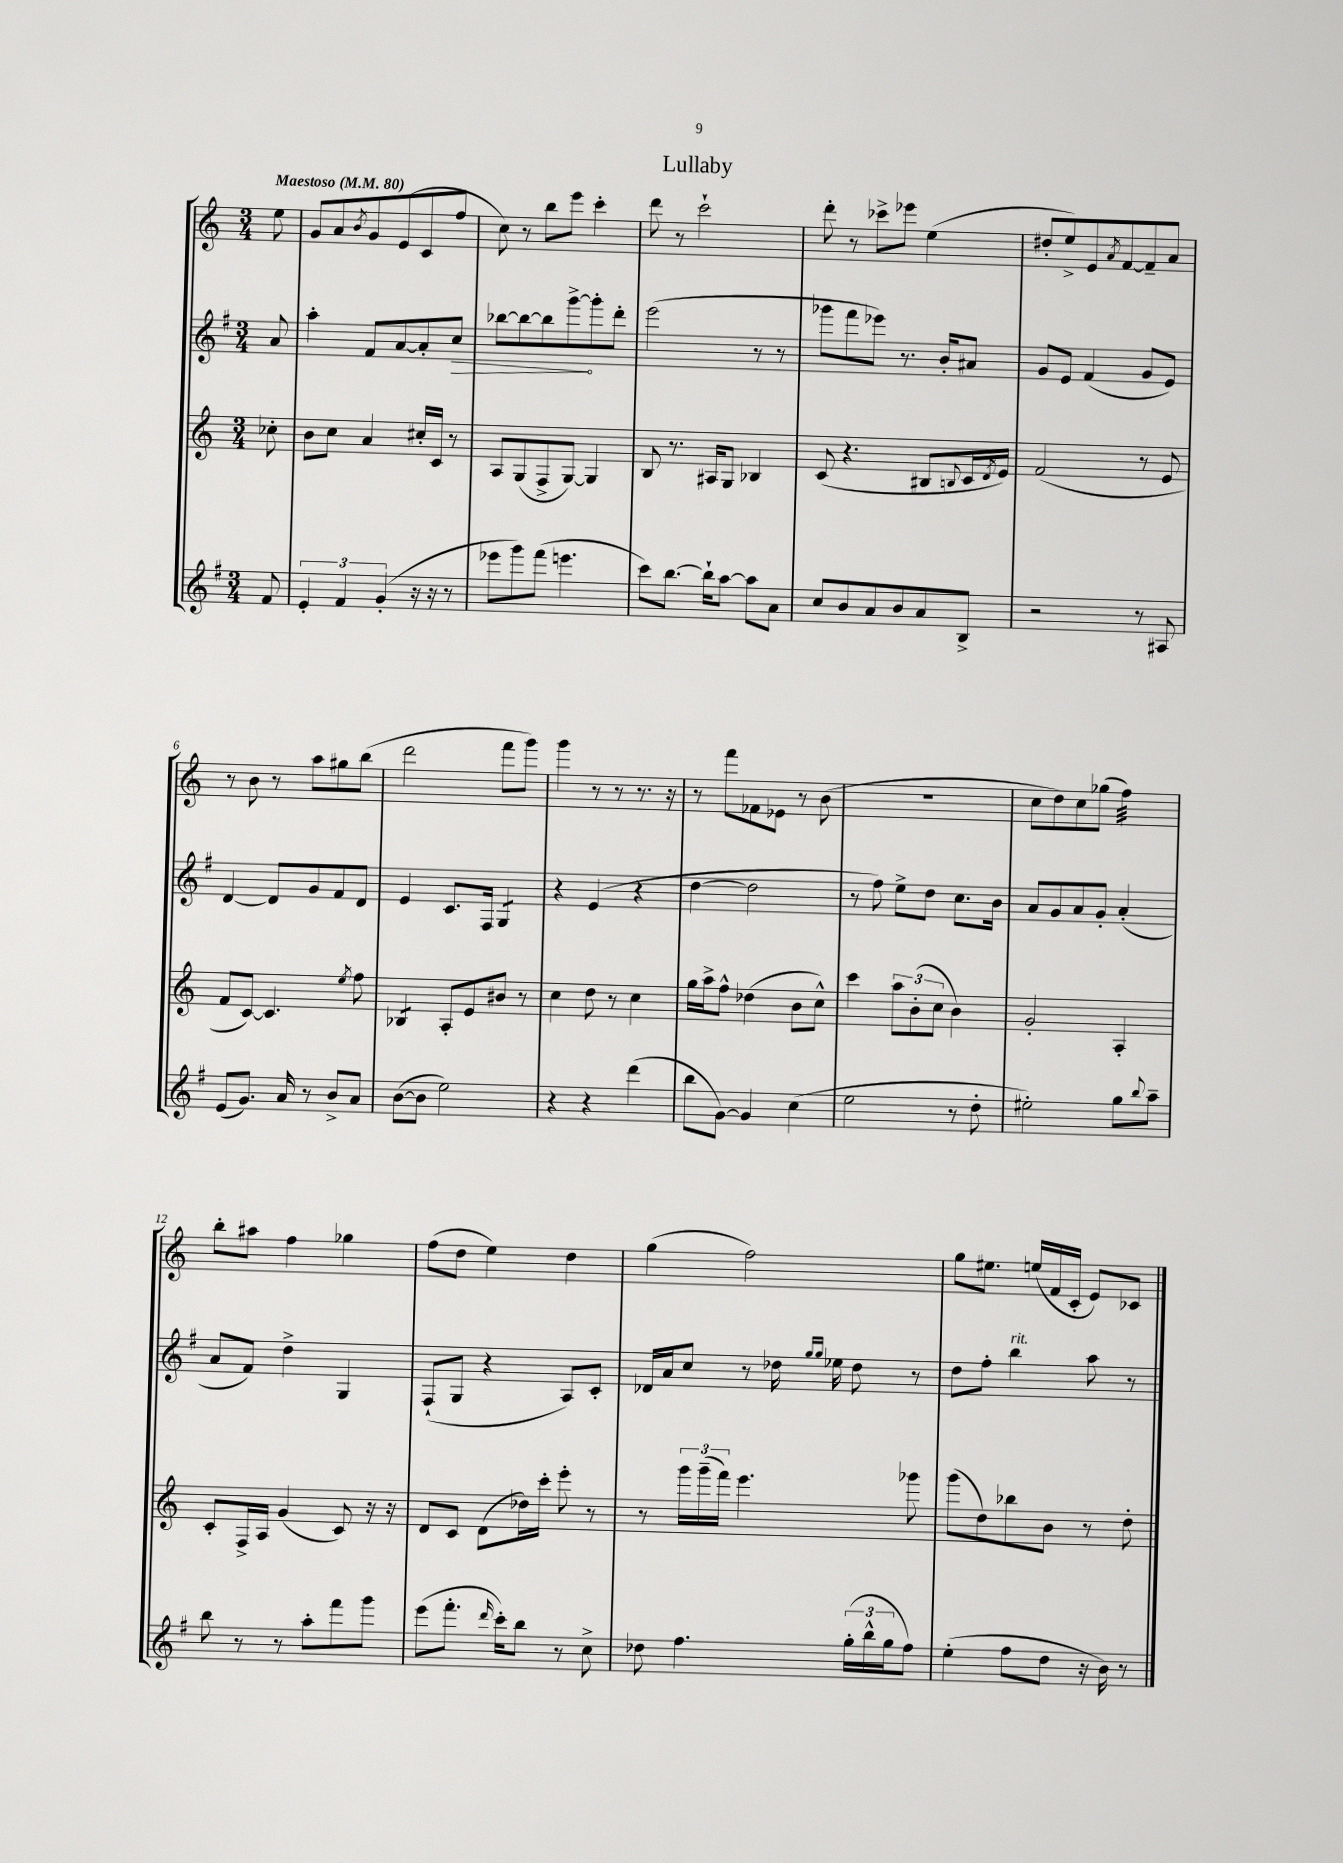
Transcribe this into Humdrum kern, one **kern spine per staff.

**kern	**kern	**kern	**kern
*staff4	*staff3	*staff2	*staff1
*clefG2	*clefG2	*clefG2	*clefG2
*k[f#]	*k[]	*k[f#]	*k[]
*M3/4	*M3/4	*M3/4	*M3/4
*MM80	*MM80	*MM80	*MM80
8f#/	8cc-'\	8a/	8ee\
=	=	=	=
6e'/	8b\L	4aa'\	8g/L
.	8cc\J	.	8a/
6f#/	.	.	.
.	.	.	8qb/
.	4a/	8f#/L	8g/
(6g'/	.	.	.
.	.	[8a/	(8e/
16r	16cc#'/LL	8a'/]	8c/
16r	16c/JJ	.	.
8r	8r	8cc/J	8ff/J
=	=	=	=
8eee-\L	8A/L	[8bb-\L	8cc\)
8ggg\)	(8G/	8bb-\_	8r
(8fff#\J	8F^/	8bb-\]	8bb\L
4.eee\	[8G/J)	[8ggg^\	8eee\J
.	4G/]	8ggg'\]	4ccc'\
.	.	8ddd'\J	.
=	=	=	=
8ccc\L)	8B/	(2eee\	8ddd\
[8.bb\J	8.r	.	8r
.	.	.	2ccc`\
16bb`\]LK	16A#/LK	.	.
[8aa\J	8G/J	.	.
8aa\]L	4B-/	8r	.
8a\J	.	8r	.
=	=	=	=
8cc/L	(8c/	8ggg-\L	8ddd'\
8b/	4.r	8fff#\	8r
8a/	.	8eee-\J)	8ccc-^\L
8b/	.	8.r	8eee-\J
8a/	8B#/L	.	(4ee\
.	.	16b'/LK	.
.	8qqB/	.	.
8B^/J	16c/L	8a#/J	.
.	8qd/	.	.
.	16e/JJ)	.	.
=	=	=	=
2r	(2f/	8g/L	8dd#'/L
.	.	8e/J	8ee^/)
.	.	(4f#/	8e/
.	.	.	8qa/
.	.	.	[8f/
8r	8r	8g/L	8f~/]
8A#/	8e/	8e/J)	8a/J
=	=	=	=
(8e/L	8f/L	[4d/	8r
8.g/J)	[8c/J)	.	8b\
.	4.c/]	8d/]L	8r
16a/	.	.	.
8r	.	8g/	8aa\L
8b^/L	.	8f#/	8gg#\
.	8qee/	.	.
8a/J	8ff\	8d/J	(8bb\J
=	=	=	=
([8b\L	4B-/	4e/	2ddd\
8b\]J	.	.	.
2ee\)	8A'/L	8.c/L	.
.	8e/	.	.
.	.	16F#/Jk	.
.	8b#/J	4G/	8fff\L
.	8r	.	8ggg\J)
=	=	=	=
4r	4cc\	4r	4ggg\
4r	8dd\	(4e/	8r
.	8r	.	8r
(4ddd\	4cc\	4r	8.r
.	.	.	16r
=	=	=	=
8bb\L	16gg\LL	[4dd\	8r
.	16aa^\J	.	.
[8g\J)	8ff^^\J	.	8fff\L
4g/]	(4dd-\	2dd\]	8f-\
.	.	.	8e-\J
(4cc\	8b\L	.	8r
.	8cc^^\J)	.	(8b\
=	=	=	=
2ee\	4ccc\	8r	2.r
.	.	8ff#\)	.
.	12aa\L	8ee^\L	.
.	(12b'\	.	.
.	.	8dd\J	.
.	12cc\J	.	.
8r	4b\)	8.cc\L	.
8dd'\	.	.	.
.	.	16b\Jk	.
=	=	=	=
2ee#'\)	2g'/	8a/L	8cc\L
.	.	8g/	8dd\)
.	.	8a/	8cc\
.	.	8g'/J	(8gg-\J
8gg\L	4A'/	(4a'/	4ff\)
8qqbb/	.	.	.
8aa~\J	.	.	.
=	=	=	=
8bb\	8c'/L	8a/L	8bb'\L
8r	16F^/L	8f#/J)	8aa#\J
.	16A/JJ	.	.
8r	(4g/	4dd^\	4ff\
8aa'\L	.	.	.
8fff#\	8c/)	4G/	4gg-\
8ggg\J	16r	.	.
.	16r	.	.
=	=	=	=
(8eee\L	8d/L	(8F#`/L	(8ff\L
8.fff#'\J	8c/J	8G/J	8dd\J
.	(8d\L	4r	4ee\)
16qqddd/	.	.	.
16ccc'\LK)	.	.	.
8bb\J	16dd-\L)	.	.
.	16ccc'\JJ	.	.
8r	8eee'\	8A/L)	4dd\
8cc^\	8r	8c'/J	.
=	=	=	=
8dd-\	8r	16d-/LL	(4gg\
.	.	16a/J	.
4.ff#\	24ggg\LL	8cc/J	.
.	(24ggg~\	.	.
.	24fff\JJ)	.	.
.	4.eee\	8r	2ff\)
.	.	16dd-\	.
.	.	16qqgg/LL	.
.	.	16qqgg/JJ	.
.	.	16ee-\	.
(24gg'\LL	.	8dd-\	.
24bb^^\	.	.	.
24gg\J	.	.	.
8ff#\J)	8ggg-\	8r	.
=	=	=	=
(4ee'\	(8ggg\L	8dd\L	8gg\L
.	8dd\)	8ff#'\J	8.ee#\J
8ff#\L	8bb-\	4bb\	.
.	.	.	(16ee/LL
8dd\J	8b\J	.	16f/
.	.	.	16c'/JJ
16r	8r	8aa\	8e/L)
16b\)	.	.	.
8r	8dd'\	8r	8c-/J
==	==	==	==
*-	*-	*-	*-
